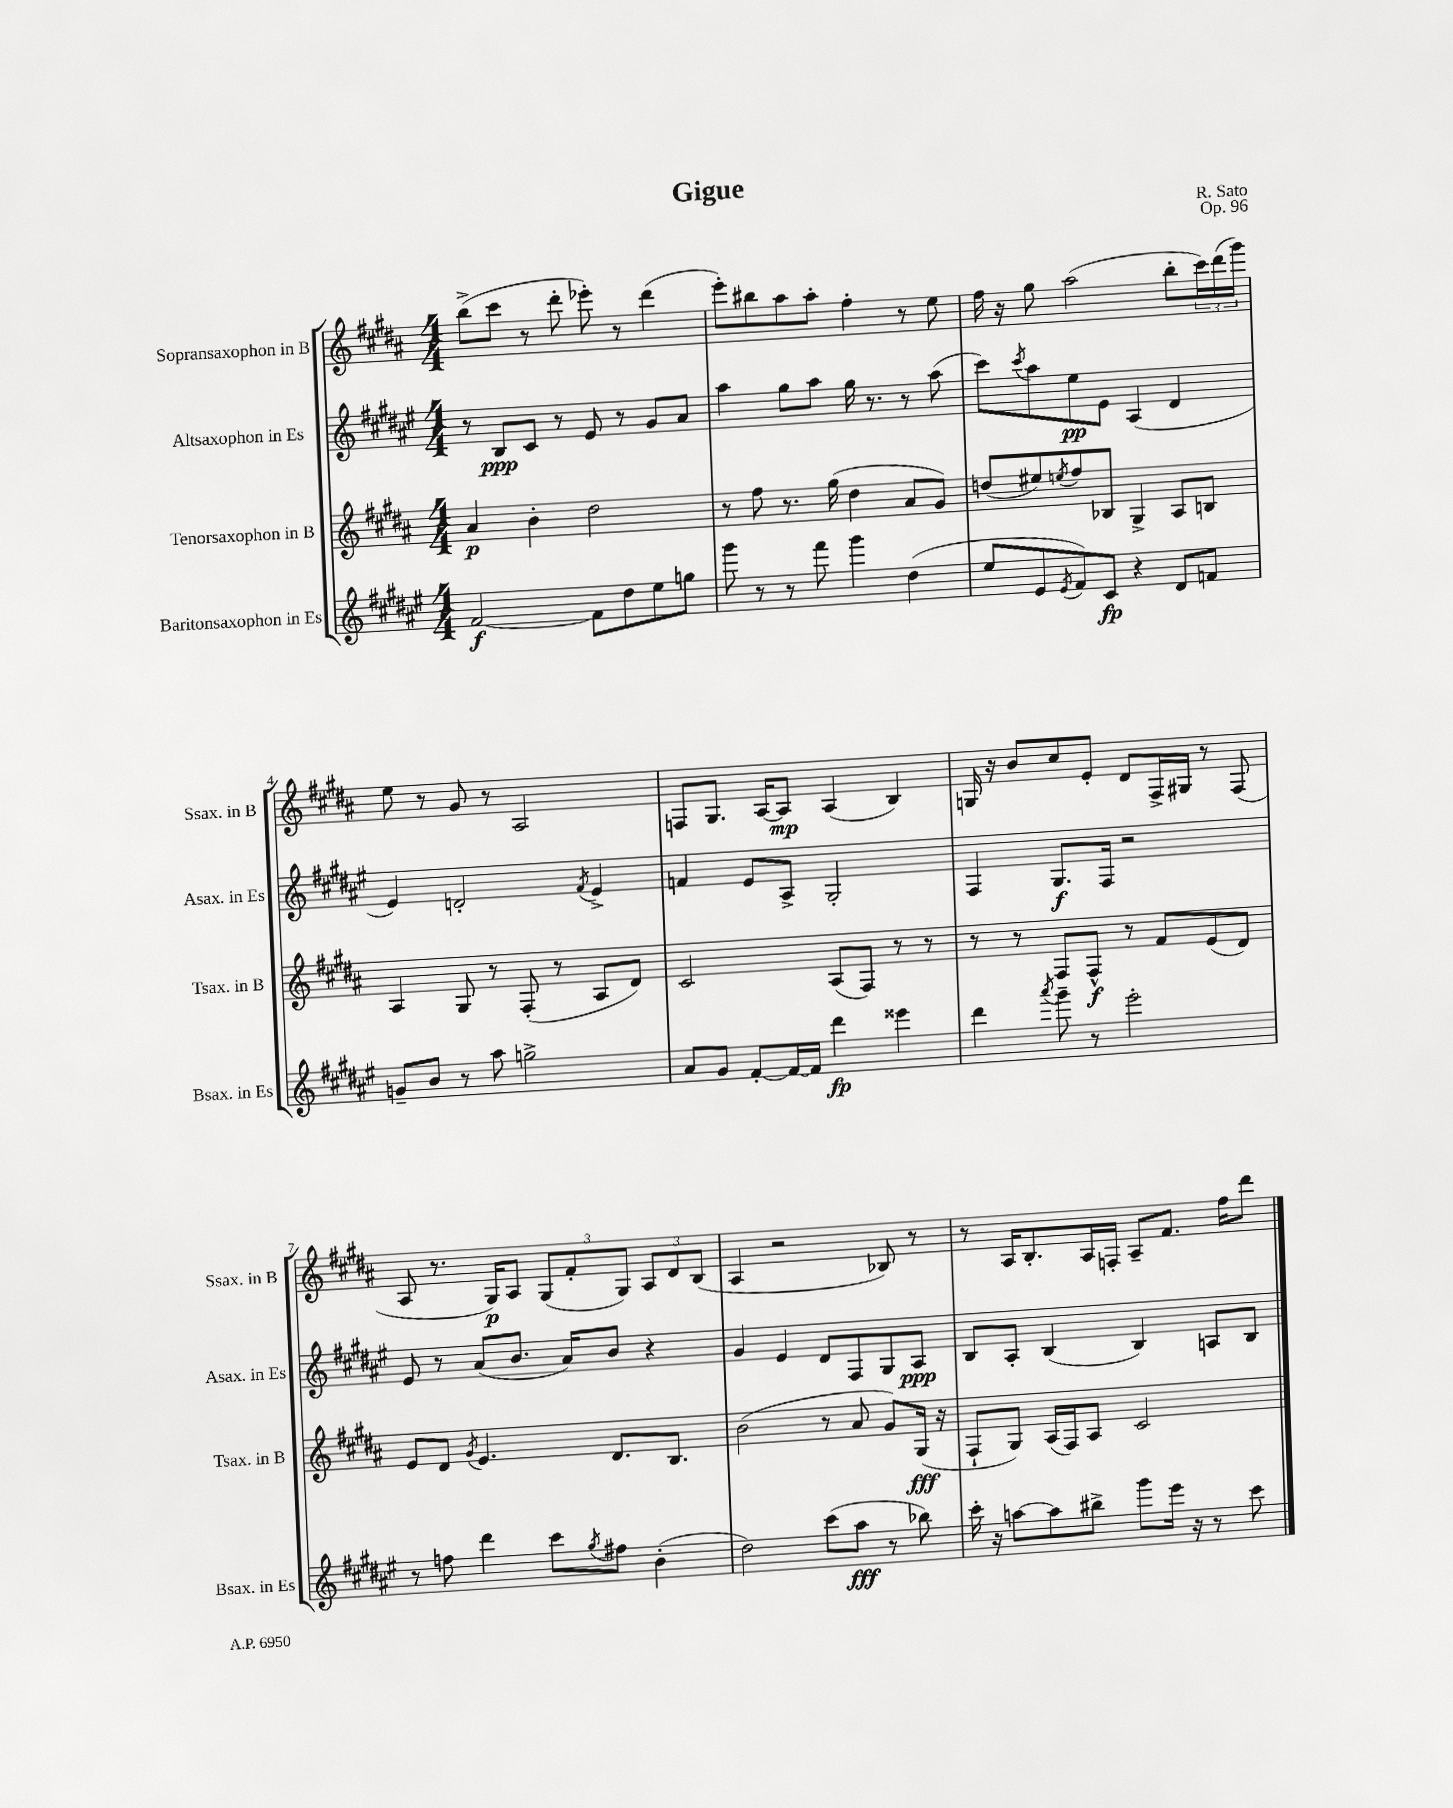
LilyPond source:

\header { title = "Gigue" composer = "R. Sato" opus = "Op. 96" }
<<
\new StaffGroup <<
\new Staff = "s0" \with { instrumentName = "Sopransaxophon in B" shortInstrumentName = "Ssax. in B" } {
    \clef treble \key b \major \numericTimeSignature \time 4/4
    b''8->( cis'''8 r8 dis'''8-. ees'''8-.) r8 dis'''4( |
    e'''8-.) bis''8 ais''8 ais''8-. fis''4-. r8 e''8 |
    fis''16 r16 gis''8 ais''2( b''8-. \tuplet 3/2 { cis'''16) dis'''16( gis'''16) } |
    e''8 r8 gis'8 r8 ais2 |
    f8 gis8. ais16~ ais8\mp ais4( b4) |
    g16 r16 b'8 cis''8 e'8-. dis'8 fis16-> gis16 r8 fis8( |
    ais8 r8. gis16\p) ais8 \tuplet 3/2 { gis8( fis'8-. gis8) } \tuplet 3/2 { ais8 dis'8 b8( } |
    ais4 r2 bes8) r8 |
    r8 ais16 b8.-. ais16 f16-. ais8-- fis'8. fis''16 dis'''8 \bar "|." |
}
\new Staff = "s1" \with { instrumentName = "Altsaxophon in Es" shortInstrumentName = "Asax. in Es" } {
    \clef treble \key fis \major \numericTimeSignature \time 4/4
    r8 b8\ppp cis'8 r8 eis'8 r8 gis'8 ais'8 |
    ais''4 gis''8 ais''8 gis''16 r8. r8 ais''8( |
    cis'''8) \acciaccatura { cis'''8 } ais''8 eis''8\pp eis'8 ais4( dis'4 |
    eis'4) d'2-. \acciaccatura { fis'8 } eis'4-> |
    f'4 eis'8 ais8-> gis2-. |
    fis4 gis8.\f fis16 r2 |
    eis'8 r8 ais'8( b'8. ais'16) b'8 r4 |
    gis'4 eis'4 dis'8 fis8 gis8 ais8\ppp |
    b8 ais8-. b4( b4) a8 b8 \bar "|." |
}
\new Staff = "s2" \with { instrumentName = "Tenorsaxophon in B" shortInstrumentName = "Tsax. in B" } {
    \clef treble \key b \major \numericTimeSignature \time 4/4
    ais'4\p b'4-. dis''2 |
    r8 fis''8 r8. gis''16( dis''4 ais'8 gis'8) |
    d''8( eis''8) \acciaccatura { e''8 } fis''8 bes8 gis4-> ais8 b8 |
    ais4 gis8 r8 fis8-.( r8 ais8 dis'8) |
    cis'2 ais8( fis8) r8 r8 |
    r8 r8 fis8 fis8-^\f r8 fis'8 e'8( dis'8) |
    e'8 dis'8 \acciaccatura { gis'8 } e'4. dis'8. b8. |
    b'2( r8 ais'8 gis'8) gis16\fff( r16 |
    fis8-! gis8) ais16( fis16) ais8 cis'2 \bar "|." |
}
\new Staff = "s3" \with { instrumentName = "Baritonsaxophon in Es" shortInstrumentName = "Bsax. in Es" } {
    \clef treble \key fis \major \numericTimeSignature \time 4/4
    fis'2~\f fis'8 dis''8 eis''8 g''8 |
    gis'''8 r8 r8 fis'''8 gis'''4 dis''4( |
    eis''8 eis'8 \acciaccatura { eis'8 } fis'8) cis'8\fp r4 dis'8 f'8 |
    g'8-- b'8 r8 ais''8 g''2-> |
    ais'8 gis'8 fis'8~-. fis'16~ fis'16 dis'''4\fp eisis'''4 |
    dis'''4 \acciaccatura { ais'''8 } gis'''8-- r8 eis'''2-. |
    r8 f''8 dis'''4 cis'''8 \acciaccatura { gis''8 } fis''8 b'4-.( |
    dis''2) cis'''8( ais''8\fff r8 bes''8) |
    cis'''16-. r16 a''8~ a''8 bis''8-> gis'''8 eis'''16 r16 r8 cis'''8 \bar "|." |
}
>>
>>
